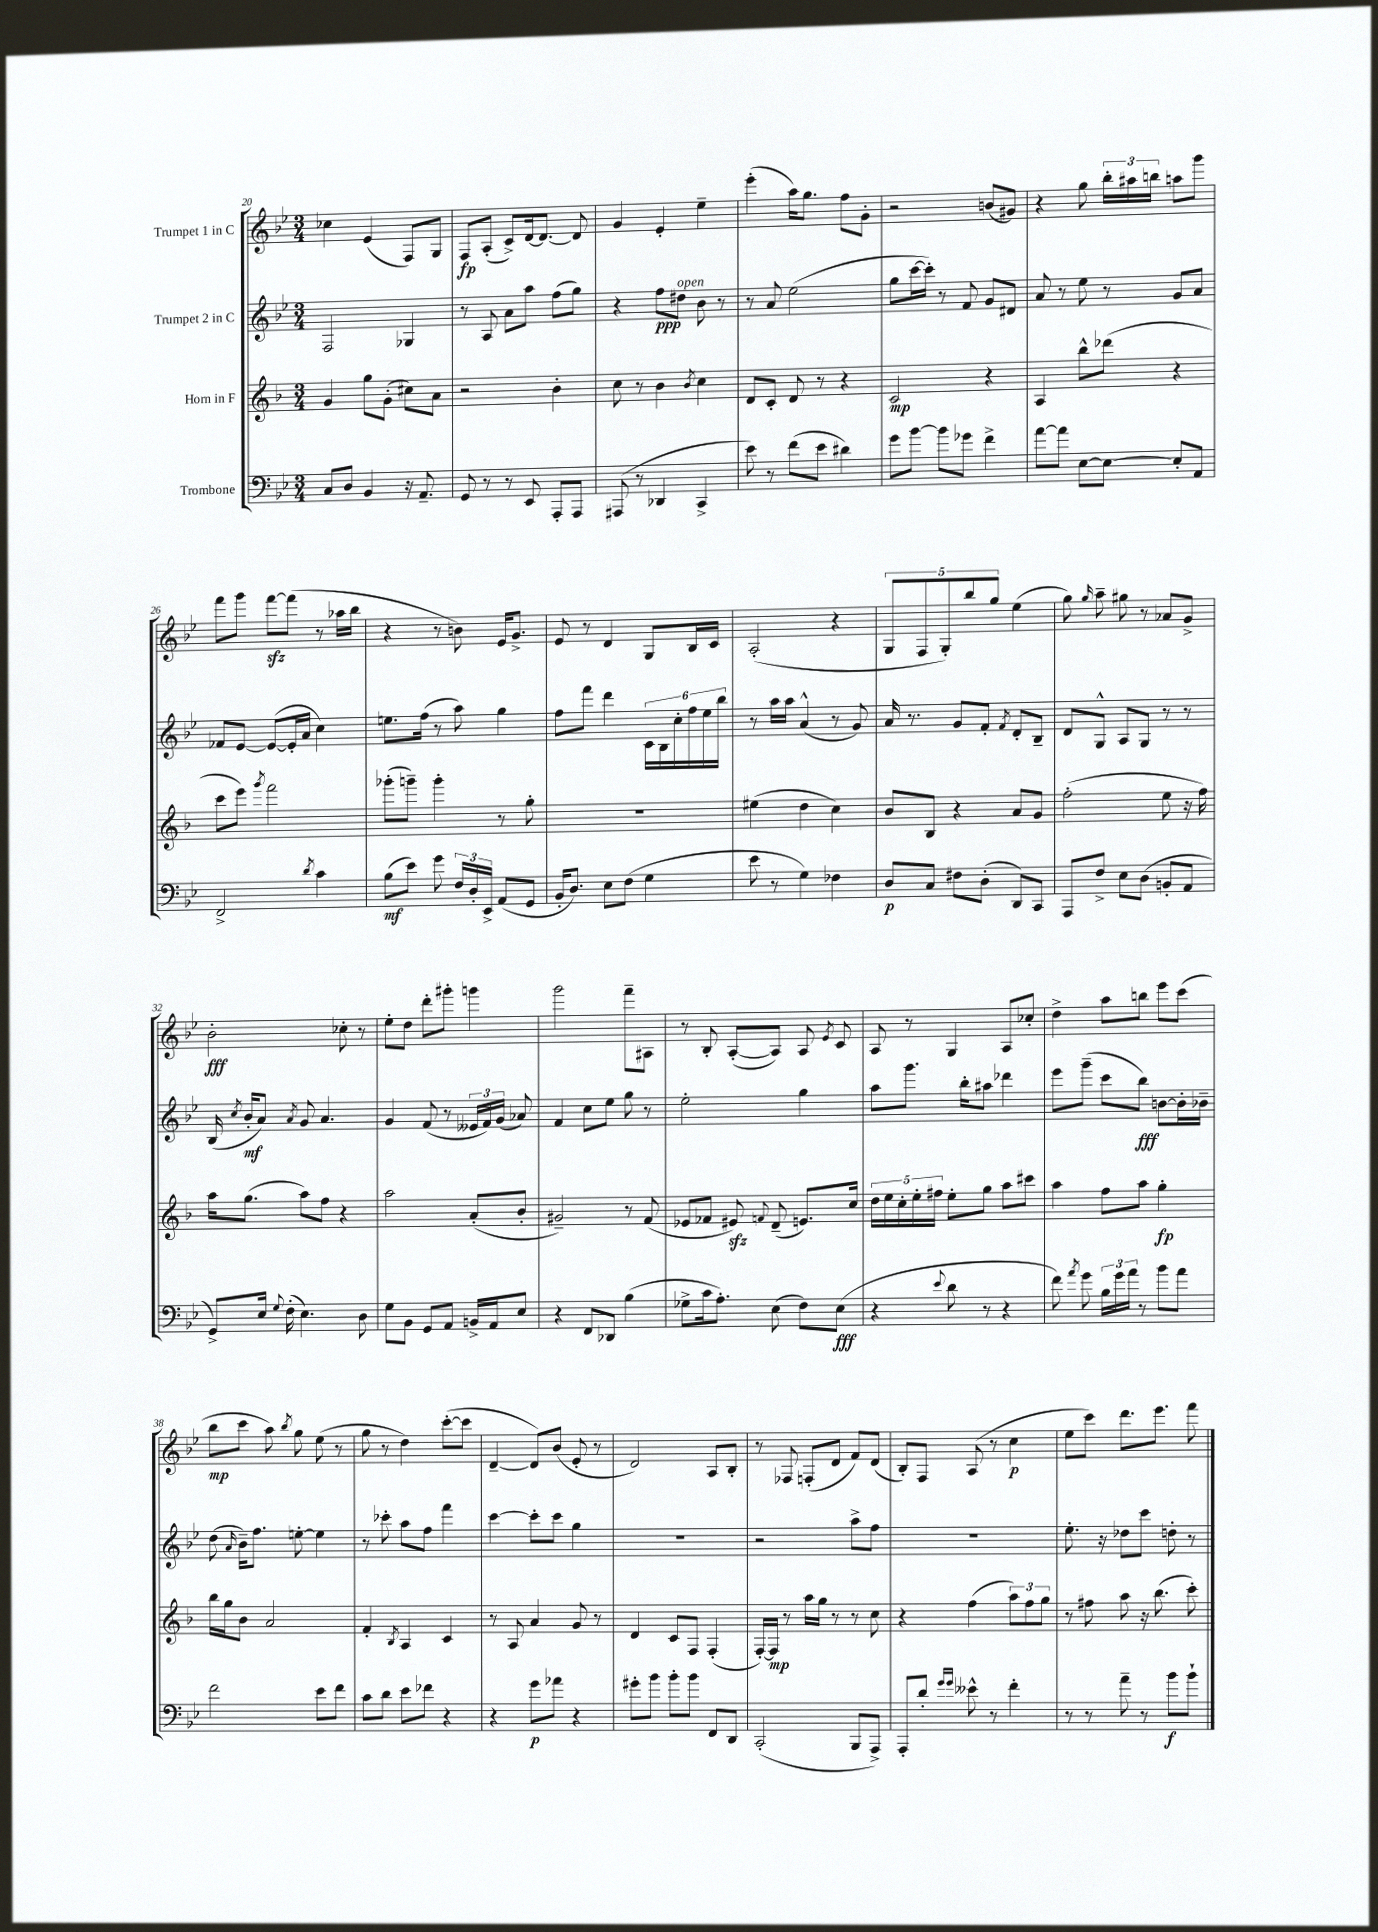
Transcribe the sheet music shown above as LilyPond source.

<<
\new StaffGroup <<
\new Staff = "s0" \with { instrumentName = "Trumpet 1 in C" } {
    \clef treble \key bes \major \numericTimeSignature \time 3/4
    \autoBeamOff ces''4 ees'4( f8[) g8] |
    f8[\fp a8]-.( c'8[->) d'16~ d'8.]~ d'8 |
    g'4 ees'4-. ees''4-- |
    ees'''4-.( a''16[) g''8.] f''8[ g'8]-. |
    r2 b'8[( gis'8]) |
    r4 g''8 \tuplet 3/2 { bes''16[-. ais''16 b''16] } a''8[ g'''8] |
    f'''8[ g'''8] f'''8[~\sfz f'''8]( r8 aes''16[ bes''16] |
    r4 r8 b'8) ees'16[ g'8.]-> |
    ees'8 r8 d'4 g8[ bes16 c'16] |
    a2-.( r4 |
    \tuplet 5/4 { g8[ f8 g8-.) bes''8 g''8] } ees''4( |
    g''8) \grace { g''16 } a''8-- gis''8 r8 aes'8[ g'8]-> |
    bes'2-.\fff ces''8-. r8 |
    ees''8[-. d''8] d'''8[-. gis'''8]-. g'''4 |
    g'''2 f'''8[-- ais8] |
    r8 bes8-. a8[~-.( a8]) a8 \acciaccatura { ees'8 } c'8 |
    a8 r8 g4 a8[ ces''8]-. |
    d''4-> a''8[ b''8] ees'''8[ c'''8]( |
    bes''8[\mp c'''8] a''8) \acciaccatura { bes''8 } g''8 ees''8( r8 |
    g''8 r8 d''4) c'''8[~-.( c'''8] |
    d'4~-- d'8[) bes'8]( ees'8-. r8 |
    d'2) a8[ bes8]-. |
    r8 fes8 f8[-.( d'8] f'8[) d'8]( |
    bes8[-.) f8] a8( r8 c''4\p |
    ees''8[ c'''8]) d'''8.[ ees'''8.] f'''8 \bar "|." |
}
\new Staff = "s1" \with { instrumentName = "Trumpet 2 in C" } {
    \clef treble \key bes \major \numericTimeSignature \time 3/4
    \autoBeamOff f2 ges4 |
    r8 a8 a'8[ a''8] f''8[( g''8]) |
    r4 f''8[\ppp dis''8]^\markup { \italic "open" } bes'8 r8 |
    r8 a'8 ees''2( |
    g''8[ c'''16~ c'''16]-.) r8 f'8 g'8[ dis'8] |
    a'8 r8 ees''8 r8 g'8[ a'8] |
    fes'8[ ees'8]~ ees'8[~( ees'16-. a'16] c''4) |
    e''8.[ f''16]( r8 a''8) g''4 |
    f''8[ f'''8] d'''4 \tuplet 6/4 { c'16[ bes16 c''16-. f''16 ees''16 bes''16] } |
    r8 a''16[ a''16] a'4-^( r8 g'8) |
    a'16 r8. g'8[ f'8]-. \acciaccatura { f'8 } d'8[-. bes8]-- |
    d'8[ g8]-^ a8[ g8] r8 r8 |
    bes16( \acciaccatura { c''8 } bes'16[-.\mf a'8]) \acciaccatura { a'8 } g'8 a'4. |
    g'4 f'8( r8 \tuplet 3/2 { eeses'16[ f'16) g'16]( } aes'8) |
    f'4 c''8[ ees''8] g''8 r8 |
    ees''2-. g''4 |
    a''8[ g'''8.] bes''16[-. ais''8] des'''4 |
    ees'''8[ g'''8]--( c'''8[ bes''8]\fff) b'8[~ b'16-. bes'16]-- |
    d''8( \grace { a'16 } bes'16[--) f''8.] e''8~-. e''4 |
    r8 ces'''8-. a''8[ f''8] f'''4 |
    c'''4~ c'''8[-. c'''8] g''4 |
    R2. |
    r2 a''8[-> f''8] |
    R2. |
    ees''8.-. r16 des''8[ c'''8] d''8-. r8 \bar "|." |
}
\new Staff = "s2" \with { instrumentName = "Horn in F" } {
    \clef treble \key f \major \numericTimeSignature \time 3/4
    \autoBeamOff g'4 g''8[ g'8]-.( cis''8[) a'8] |
    r2 bes'4-. |
    c''8 r8 bes'4 \acciaccatura { bes'8 } c''4 |
    d'8[ c'8]-. d'8 r8 r4 |
    c'2\mp r4 |
    a4 bes''8[-^ des'''8]( r4 |
    c'''8[ e'''8]) \acciaccatura { g'''8 } f'''2 |
    ges'''8[-.( g'''8]--) g'''4-. r8 g''8-. |
    R2. |
    eis''4( d''4 c''4) |
    bes'8[ bes8] r4 a'8[ g'8] |
    f''2-.( e''8 r16 f''16) |
    a''16[ g''8.]( a''8[) f''8] r4 |
    a''2 a'8[-.( bes'8]-. |
    gis'2--) r8 f'8( |
    ees'8[ fes'8] eis'8\sfz) \appoggiatura { f'8 } d'8--( e'8.[) c''16] |
    \tuplet 5/4 { d''16[ e''16 c''16-. e''16-. fis''16] } e''8[-. g''8] a''8[ cis'''8] |
    a''4 f''8[ a''8] g''4-.\fp |
    bes''16[ g''16 bes'8] a'2 |
    f'4-. \acciaccatura { bes8 } a4 c'4 |
    r8 a8 a'4 g'8 r8 |
    d'4 c'8[ f8] f4-.( |
    f16[~-.) f16]\mp r8 a''16[ g''16] r8 r8 c''8 |
    r4 f''4( \tuplet 3/2 { a''8[) f''8 g''8] } |
    r8 fis''8 a''8 r16 bes''8.( c'''8-.) \bar "|." |
}
\new Staff = "s3" \with { instrumentName = "Trombone" } {
    \clef bass \key bes \major \numericTimeSignature \time 3/4
    \autoBeamOff c8[ d8] bes,4 r16 a,8.-- |
    g,8 r8 r8 ees,8 a,,8[-. a,,8] |
    ais,,8( r8 des,4 c,4-> |
    ees'8) r8 f'8[( ees'8] dis'4) |
    g'8[ bes'8]~ bes'8[ ges'8] f'4-> |
    a'8[~ a'8] ees8[~ ees8]~ ees8[-. a,8] |
    f,2-> \acciaccatura { d'8 } c'4 |
    bes8[\mf( ees'8]) g'8 \tuplet 3/2 { f16[ d16-. ees,16]-> } a,8[( g,8] |
    bes,16[-. d8.]) ees8[ f8]( g4 |
    ees'8 r8 g4) fes4 |
    d8[\p c8] fis8[ d8]-.( d,8[) c,8] |
    a,,8[ f8]-> ees8[ d8]( b,8[-. a,8] |
    g,8[->) ees16] \appoggiatura { g8 } f16-.( ees4.) d8 |
    g8[ bes,8] g,8[ a,8] b,16[-> a,16 ees8] |
    r4 f,8[ des,8] bes4( |
    ges8[-> c'16 a8.]-.) ees8( f8[) ees8]\fff( |
    r4 \appoggiatura { ees'8 } d'8 r8 r4 |
    f'8) \acciaccatura { a'8 } g'8 \tuplet 3/2 { bes16[ g'16 a'16] } r8 bes'8[ a'8] |
    f'2 ees'8[ f'8] |
    c'8[ d'8] ees'8[ fes'8] r4 |
    r4 g'8[\p aes'8] r4 |
    gis'8[-. bes'8] bes'8[-. bes'8] f,8[ d,8] |
    c,2-.( bes,,8[ a,,8]->) |
    a,,8[-. d'8]-. \grace { g'16[ g'16] } eeses'8-^ r8 f'4-. |
    r8 r8 a'8-- r8 bes'8[\f bes'8]-! \bar "|." |
}
>>
>>
\layout { \context { \Score currentBarNumber = #20 } }
